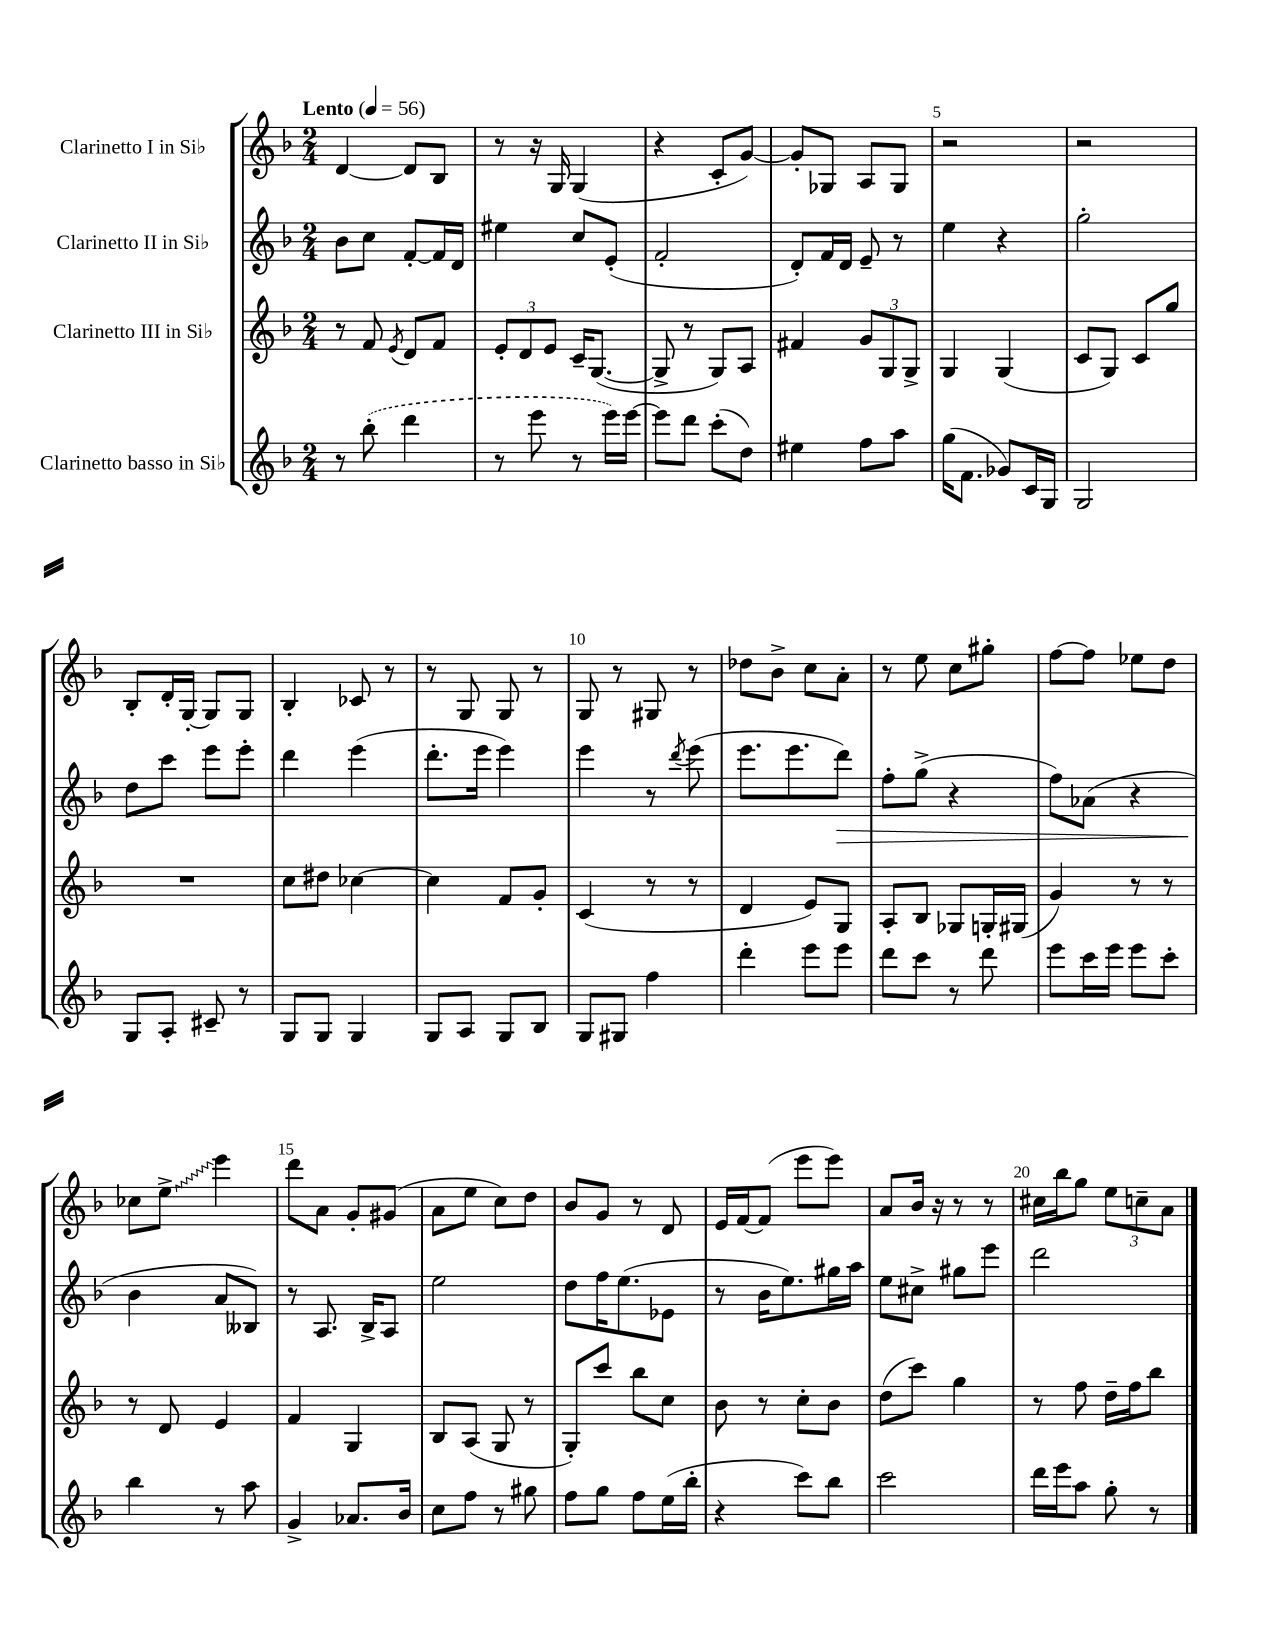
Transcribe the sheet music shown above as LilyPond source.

<<
\new StaffGroup <<
\new Staff = "s0" \with { instrumentName = "Clarinetto I in Sib" } {
    \clef treble \key f \major \numericTimeSignature \time 2/4 \tempo "Lento" 4 = 56
    d'4~ d'8 bes8 |
    r8 r16 g16 g4( |
    r4 c'8-. g'8~) |
    g'8-. ges8 a8 ges8 |
    r2 |
    r2 |
    bes8-. d'16-. g16~-. g8 g8 |
    bes4-. ces'8 r8 |
    r8 g8 g8 r8 |
    g8 r8 gis8 r8 |
    des''8 bes'8-> c''8 a'8-. |
    r8 e''8 c''8 gis''8-. |
    f''8~ f''8 ees''8 d''8 |
    ces''8 \once \override Glissando.style = #'zigzag e''8->\glissando e'''4 |
    d'''8 a'8 g'8-. gis'8( |
    a'8 e''8 c''8) d''8 |
    bes'8 g'8 r8 d'8 |
    e'16 f'16~ f'8( e'''8 e'''8) |
    a'8 bes'16 r16 r8 r8 |
    cis''16 bes''16 g''8 \tuplet 3/2 { e''8 c''8-- a'8 } \bar "|." |
}
\new Staff = "s1" \with { instrumentName = "Clarinetto II in Sib" } {
    \clef treble \key f \major \numericTimeSignature \time 2/4
    bes'8 c''8 f'8~-. f'16 d'16 |
    eis''4 c''8 e'8-.( |
    f'2-. |
    d'8-.) f'16 d'16 e'8-- r8 |
    e''4 r4 |
    g''2-. |
    d''8 c'''8 e'''8 e'''8-. |
    d'''4 e'''4( |
    d'''8.-. e'''16 e'''4) |
    e'''4 r8 \acciaccatura { d'''8 } e'''8( |
    e'''8. e'''8. d'''8\>) |
    f''8-. g''8->( r4 |
    f''8) aes'8( r4 |
    bes'4\! a'8 beses8) |
    r8 a8. bes16-> a8 |
    e''2 |
    d''8 f''16 e''8.( ees'8 |
    r8 bes'16 e''8.) gis''16 a''16 |
    e''8 cis''8-> gis''8 e'''8 |
    d'''2 \bar "|." |
}
\new Staff = "s2" \with { instrumentName = "Clarinetto III in Sib" } {
    \clef treble \key f \major \numericTimeSignature \time 2/4
    r8 f'8 \acciaccatura { e'8 } d'8 f'8 |
    \tuplet 3/2 { e'8-. d'8 e'8 } c'16-- g8.~( |
    g8-> r8 g8) a8 |
    fis'4 \tuplet 3/2 { g'8 g8 g8-> } |
    g4 g4( |
    c'8 g8) c'8 g''8 |
    R2 |
    c''8 dis''8 ces''4~ |
    ces''4 f'8 g'8-. |
    c'4( r8 r8 |
    d'4 e'8) g8 |
    a8-. bes8 ges8 g16-. gis16( |
    g'4) r8 r8 |
    r8 d'8 e'4 |
    f'4 g4 |
    bes8 a8( g8 r8 |
    g8-.) c'''8 bes''8 c''8 |
    bes'8 r8 c''8-. bes'8 |
    d''8( c'''8) g''4 |
    r8 f''8 d''16-- f''16 bes''8 \bar "|." |
}
\new Staff = "s3" \with { instrumentName = "Clarinetto basso in Sib" } {
    \clef treble \key f \major \numericTimeSignature \time 2/4
    r8 \once \slurDashed bes''8-.( d'''4 |
    r8 e'''8 r8 e'''16) e'''16~ |
    e'''8 d'''8 c'''8-.( d''8) |
    eis''4 f''8 a''8 |
    g''16( f'8. ges'8) c'16 g16 |
    g2 |
    g8 a8-. cis'8-- r8 |
    g8 g8 g4 |
    g8 a8 g8 bes8 |
    g8 gis8 f''4 |
    d'''4-. e'''8 e'''8 |
    d'''8 c'''8 r8 d'''8 |
    e'''8 c'''16 e'''16 e'''8 c'''8-. |
    bes''4 r8 a''8 |
    g'4-> aes'8. bes'16 |
    c''8 f''8 r8 gis''8 |
    f''8 g''8 f''8 e''16( bes''16-. |
    r4 c'''8) bes''8 |
    c'''2 |
    d'''16 e'''16 a''8 g''8-. r8 \bar "|." |
}
>>
>>
\layout { \context { \Score \override BarNumber.break-visibility = ##(#f #t #t) barNumberVisibility = #(every-nth-bar-number-visible 5) } }
